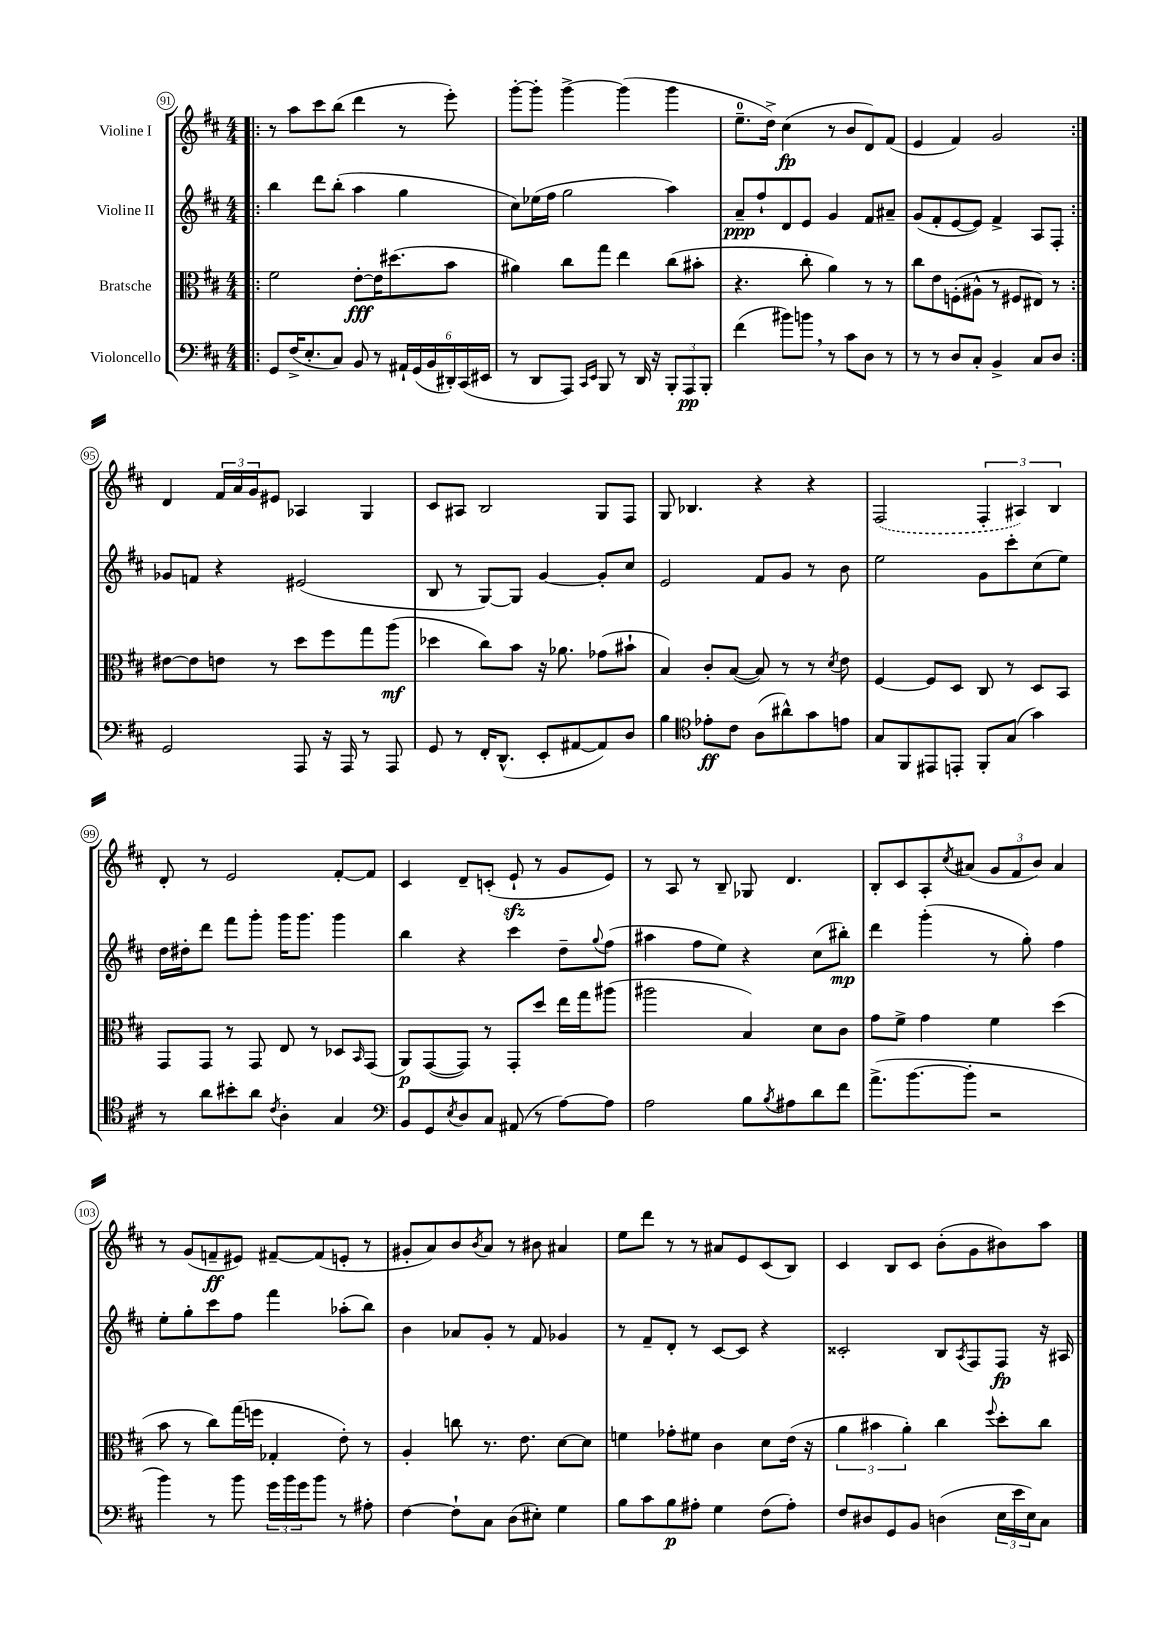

**kern	**kern	**kern	**kern
*staff4	*staff3	*staff2	*staff1
*clefF4	*clefC3	*clefG2	*clefG2
*k[f#c#]	*k[f#c#]	*k[f#c#]	*k[f#c#]
*M4/4	*M4/4	*M4/4	*M4/4
=!|:	=!|:	=!|:	=!|:
8GG/L	2f#\	4bb\	8r
(16F#^/K	.	.	8aa\L
8.E'/	.	.	.
.	.	8ddd\L	8ccc#\
8C#/J)	.	(8bb'\J	(8bb\J
8BB/	[8e'\L	4aa\	4ddd\
8r	16e\]K	.	.
.	(8.dd#\	.	.
24AA#`/LL	.	4gg\	8r
(24GG/	.	.	.
24BB/	.	.	.
24DD#'/)	8b\J	.	8eee'\)
(24CC#/	.	.	.
24EE#/JJ	.	.	.
=	=	=	=
8r	4a#\)	8cc#\L)	[8ggg'\L
8DD/L	.	(16ee-\L	8ggg'\]J
.	.	16ff#\JJ	.
8AAA/J)	8cc#\L	2gg\	[4ggg^\
16qqCC#/LL	.	.	.
16qqEE/JJ	.	.	.
8BBB/	8gg\J	.	.
8r	4ee\	.	(4ggg\]
16DD/	.	.	.
16r	.	.	.
12BBB'/L	(8cc#\L	4aa\)	4ggg\
12AAA/	.	.	.
.	8b#'\J	.	.
12BBB'/J	.	.	.
=	=	=	=
(4f#\	4.r	8a~/L	8.ee~\L
.	.	8ff#`/	.
.	.	.	16dd^\Jk)
8b#\L)	.	8d/	(4cc#\
8b\J	8cc#'\	8e/J	.
8r	4a\)	4g/	8r
8c#\L	.	.	8b/L
8D\J	8r	8f#/L	8d/)
8r	8r	8a#~/J	(8f#/J
=	=	=	=
8r	8cc#\L	(8g/L	4e/
8r	8e\	8f#'/	.
8D/L	(8F'\	[8e/	4f#/)
8C#'/J	8A#^^\J	8e/]J)	.
4BB^/	8r	4f#^/	2g/
.	8F#/L	.	.
8C#/L	8E#/J)	8A/L	.
8D/J	8r	8F#'/J	.
=:|!	=:|!	=:|!	=:|!
2GG/	[8e#\L	8g-/L	4d/
.	8e#\]	8f/J	.
.	8e\J	4r	24f#/LL
.	.	.	24a/
.	.	.	24g/J
.	8r	.	8e#/J
8AAA/	8dd\L	(2e#/	4A-/
16r	8ff#\	.	.
16AAA/	.	.	.
8r	8gg\	.	4G/
8AAA/	(8aa\J	.	.
=	=	=	=
8GG/	4dd-\	8B/	8c#/L
8r	.	8r	8A#/J
16FF#'/LK	8cc#\L)	[8G/L)	2B/
(8.DD^^/J	.	.	.
.	8b\J	8G/]J	.
8EE'/L	16r	[4g/	.
.	8.a-\	.	.
[8AA#/	.	.	.
8AA#/])	(8g-\L	8g'/]L	8G/L
8D/J	8b#`\J	8cc#/J	8F#/J
=	=	=	=
4B\	4B/)	2e/	8G/
.	.	.	4.B-/
*clefC4	*	*	*
8e-'\L	8c#'/L	.	.
8c#\J	([8B/J	.	.
(8A\L	8B/])	8f#/L	4r
8a#^^\)	8r	8g/J	.
8g\	8r	8r	4r
.	8qd/	.	.
8e\J	8e\	8b\	.
=	=	=	=
8G/L	[4F#/	2ee\	(2F#/
8FF#/	.	.	.
8EE#/	8F#/]L	.	.
8EE'/J	8D/J	.	.
8FF#'/L	8C#/	8g\L	6F#'/
(8G/J	8r	8ccc#'\	.
.	.	.	6A#/)
4g\)	8D/L	(8cc#\	.
.	.	.	6B/
.	8BB/J	8ee\J)	.
=	=	=	=
8r	8GG/L	16dd\LL	8d'/
.	.	16dd#'\J	.
8a\L	8GG/J	8ddd\J	8r
8b#'\	8r	8fff#\L	2e/
8a\J	8GG/	8ggg'\J	.
8qc#/	.	.	.
4A'\	8E/	16ggg\LK	.
.	.	8.ggg\J	.
.	8r	.	.
4G/	8D-/L	4ggg\	[8f#'/L
.	16qqBB/	.	.
.	(8GG/J	.	8f#/]J
=	=	=	=
*clefF4	*	*	*
8BB/L	8AA/L)	4bb\	4c#/
8GG/	([8GG/	.	.
8qE/	.	.	.
8D/	8GG/]J)	4r	8d~/L
8C#/J	8r	.	(8c'/J
(8AA#/	8GG'/L	4ccc#\	8e`/
8r	8dd/J	.	8r
[8A\L)	16ee\LL	8dd~\L	8g/L
.	16gg\J	.	.
.	.	8qqgg/	.
8A\]J	(8aa#\J	(8ff#\J	8e/J)
=	=	=	=
2A\	2aa#\	4aa#\	8r
.	.	.	8A/
.	.	8ff#\L	8r
.	.	8ee\J)	8B~/
8B\L	4B/)	4r	8G-/
8qB/	.	.	.
8A#\	.	.	4.d/
8d\	8d\L	(8cc#\L	.
8f#\J	8c#\J	8bb#'\J)	.
=	=	=	=
(8.a^\L	8g\L	4ddd\	8B'/L
.	8f#^\J	.	8c#/
[8.b\	.	.	.
.	4g\	(4ggg'\	8A'/
.	.	.	8qcc#/
8b'\]J	.	.	(8a#/J
2r	4f#\	8r	12g/L
.	.	.	12f#/
.	.	8gg'\)	.
.	.	.	12b/J)
.	(4dd\	4ff#\	4a#/
=	=	=	=
4b\)	8b\	8ee'\L	8r
.	8r	8gg'\	(8g/L
8r	8cc#\L)	8ccc#\	8f~/
8b\	(16gg\L	8ff#\J	8e#/J)
.	16ff\JJ	.	.
24g\LL	4G-'/	4fff#\	[8f#~/L
24b\	.	.	.
24g\J	.	.	.
8b\J	.	.	(8f#/]
8r	8e'\)	(8aa-'\L	8e'/J
8A#'\	8r	8bb\J)	8r
=	=	=	=
[4F#\	4A'/	4b\	8g#'/L
.	.	.	8a/)
8F#`\]L	8cc\	8a-/L	8b/
.	.	.	8qb/
8C#\J	8.r	8g'/J	8a/J
(8D\L	.	8r	8r
.	8.e\	.	.
8E#'\J)	.	8f#/	8b#\
4G\	[8d\L	4g-/	4a#/
.	8d\]J	.	.
=	=	=	=
8B\L	4f\	8r	8ee\L
8c#\	.	8f#~/L	8ddd\J
8B\	8g-'\L	8d'/J	8r
8A#'\J	8f#\J	8r	8r
4G\	4c#\	[8c#/L	8a#/L
.	.	8c#/]J	8e/
(8F#\L	8d\L	4r	(8c#/
8A#'\J)	(16e\Jk	.	8B/J)
.	16r	.	.
=	=	=	=
8F#/L	6a\	2c##'/	4c#/
8D#/	.	.	.
.	6b#\	.	.
8GG/	.	.	8B/L
.	6a'\)	.	.
8BB/J	.	.	8c#/J
(4D\	4cc#\	8B/L	(8b'\L
.	.	8qA/	.
.	.	8F#/	8g\
.	8qqff#/	.	.
24E\LL	8dd'\L	8F#/J	8b#\)
24e\	.	.	.
24E\J)	.	.	.
8C#\J	8cc#\J	16r	8aa\J
.	.	16A#/	.
==	==	==	==
*-	*-	*-	*-
